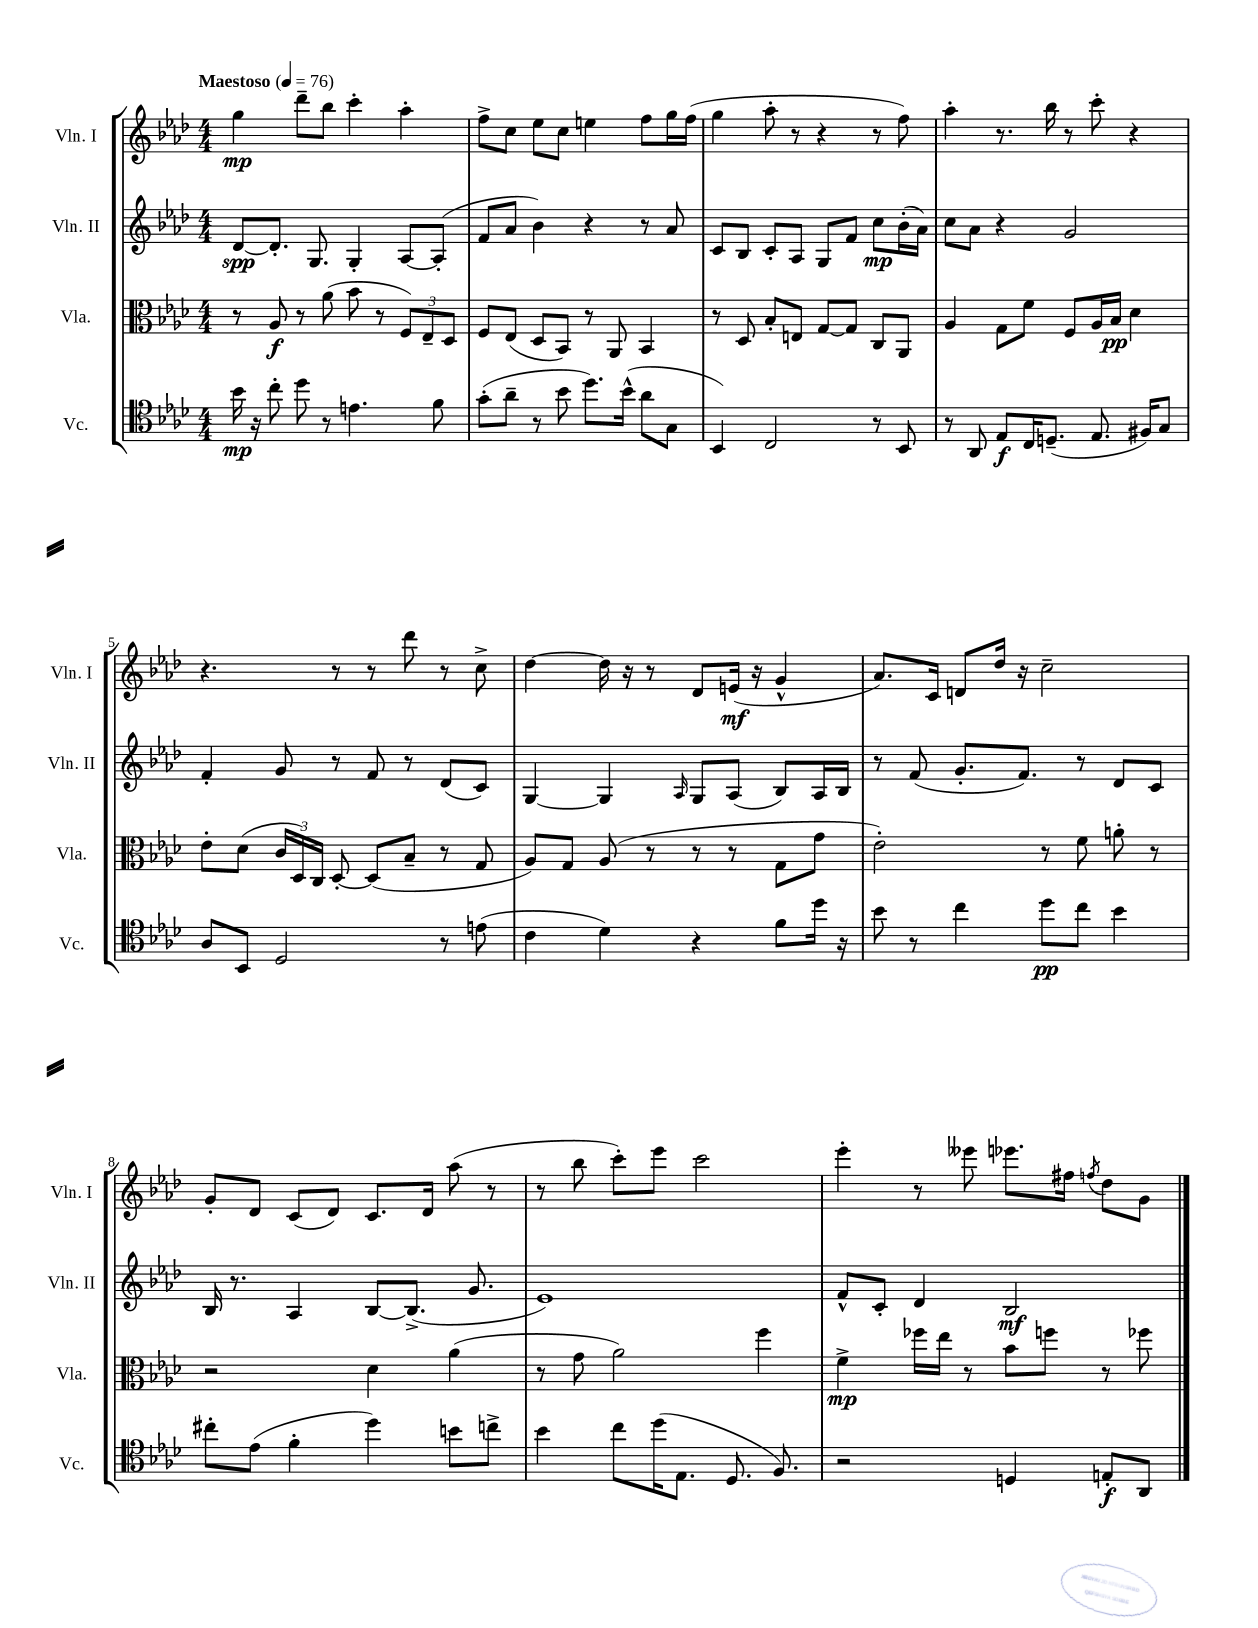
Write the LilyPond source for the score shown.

<<
\new StaffGroup <<
\new Staff = "s0" \with { instrumentName = "Vln. I" shortInstrumentName = "Vln. I" } {
    \clef treble \key aes \major \numericTimeSignature \time 4/4 \tempo "Maestoso" 4 = 76
    \autoBeamOff g''4\mp des'''8[-- bes''8] c'''4-. aes''4-. |
    f''8[-> c''8] ees''8[ c''8] e''4 f''8[ g''16 f''16]( |
    g''4 aes''8-. r8 r4 r8 f''8) |
    aes''4-. r8. bes''16 r8 c'''8-. r4 |
    r4. r8 r8 des'''8 r8 c''8-> |
    des''4~ des''16 r16 r8 des'8[ e'16]\mf( r16 g'4-^ |
    aes'8.[) c'16] d'8[ des''16] r16 c''2-- |
    g'8[-. des'8] c'8[( des'8]) c'8.[ des'16] aes''8( r8 |
    r8 bes''8 c'''8[-.) ees'''8] c'''2 |
    ees'''4-. r8 eeses'''8 ees'''8.[ fis''16] \acciaccatura { f''8 } des''8[ g'8] \bar "|." |
}
\new Staff = "s1" \with { instrumentName = "Vln. II" shortInstrumentName = "Vln. II" } {
    \clef treble \key aes \major \numericTimeSignature \time 4/4
    \autoBeamOff des'8[~\spp des'8.]-. g8. g4-. aes8[~ aes8]-.( |
    f'8[ aes'8] bes'4) r4 r8 aes'8 |
    c'8[ bes8] c'8[-. aes8] g8[ f'8] c''8[\mp bes'16-.( aes'16]) |
    c''8[ aes'8] r4 g'2 |
    f'4-. g'8 r8 f'8 r8 des'8[( c'8]) |
    g4~ g4 \grace { aes16 } g8[ aes8]( bes8[) aes16 bes16] |
    r8 f'8( g'8.[-. f'8.]) r8 des'8[ c'8] |
    bes16 r8. aes4 bes8[~ bes8.]->( g'8. |
    ees'1) |
    f'8[-^ c'8]-. des'4 bes2\mf \bar "|." |
}
\new Staff = "s2" \with { instrumentName = "Vla." shortInstrumentName = "Vla." } {
    \clef alto \key aes \major \numericTimeSignature \time 4/4
    \autoBeamOff r8 aes8\f r8 aes'8( bes'8 r8 \tuplet 3/2 { f8[) ees8-- des8] } |
    f8[ ees8]( des8[ bes,8]) r8 aes,8 bes,4 |
    r8 des8 bes8[-. e8] g8[~ g8] c8[ aes,8] |
    aes4 g8[ f'8] f8[ aes16 bes16]\pp des'4 |
    ees'8[-. des'8]( \tuplet 3/2 { c'16[ des16) c16] } des8~-. des8[( bes8]-- r8 g8 |
    aes8[) g8] aes8( r8 r8 r8 g8[ g'8] |
    ees'2-.) r8 f'8 a'8-. r8 |
    r2 des'4 aes'4( |
    r8 g'8 aes'2) f''4 |
    f'4->\mp fes''16[ ees''16] r8 bes'8[ f''8] r8 fes''8 \bar "|." |
}
\new Staff = "s3" \with { instrumentName = "Vc." shortInstrumentName = "Vc." } {
    \clef tenor \key aes \major \numericTimeSignature \time 4/4
    \autoBeamOff bes'16\mp r16 c''8-. des''8 r8 e'4. f'8 |
    g'8[-.( aes'8]-- r8 bes'8 des''8.[) bes'16]-^( aes'8[ g8] |
    bes,4) c2 r8 bes,8 |
    r8 aes,8 ees8[\f c16 d8.]--( ees8. fis16[) g8] |
    aes8[ bes,8] des2 r8 e'8( |
    c'4 des'4) r4 f'8[ des''16] r16 |
    bes'8 r8 c''4 des''8[\pp c''8] bes'4 |
    cis''8[-. ees'8]( f'4-. des''4) b'8[ c''8]-> |
    bes'4 c''8[ des''16( ees8.] des8. f8.) |
    r2 d4 e8[-.\f aes,8] \bar "|." |
}
>>
>>
